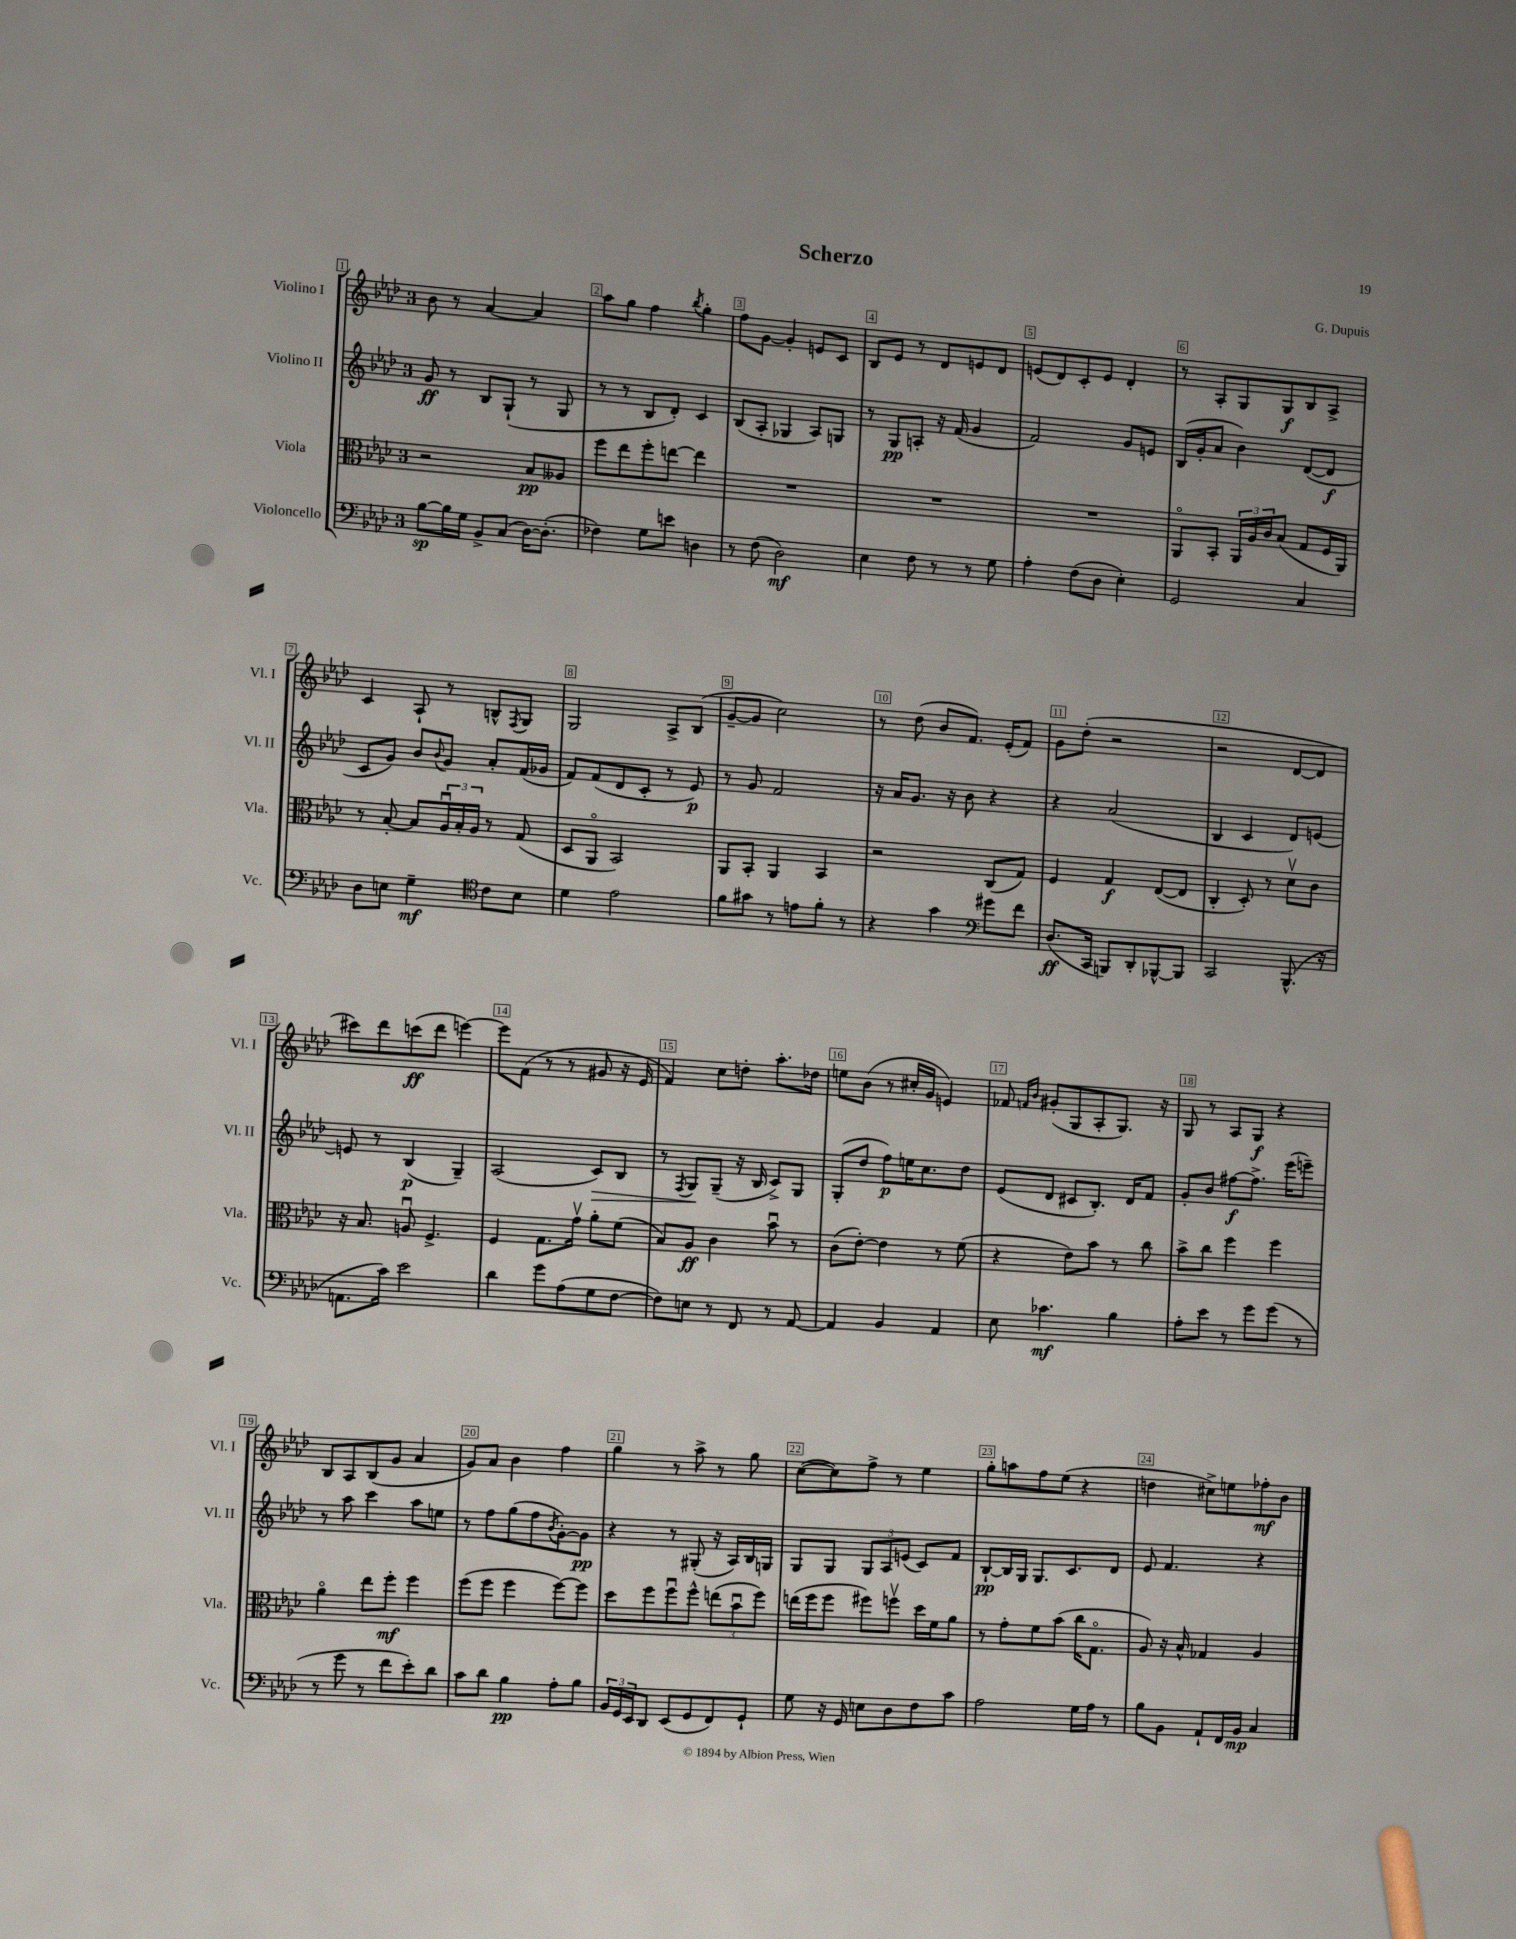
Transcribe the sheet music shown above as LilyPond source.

\header { title = "Scherzo" composer = "G. Dupuis" }
<<
\new StaffGroup <<
\new Staff = "s0" \with { instrumentName = "Violino I" shortInstrumentName = "Vl. I" } {
    \clef treble \key aes \major \once \override Staff.TimeSignature.style = #'single-digit \time 3/4
    bes'8 r8 aes'4~ aes'4 |
    aes''8 g''8 f''4 \acciaccatura { bes''8 } g''4-. |
    f''8 g'8~ g'4-. e'8 c'8 |
    bes8 ees'8 r8 des'8 e'8 des'8 |
    e'8( des'8) c'8-. e'8 des'4-. |
    r8 aes8-. g8 g8\f bes8 aes8-> |
    c'4 aes8-! r8 b8-^ \acciaccatura { f8 } g8 |
    g2 aes8-> bes8( |
    g'8~-- g'8 c''2) |
    r8 des''8( bes'8 f'8.) ees'16-.( f'8) |
    g'8 des''8-.( r2 |
    r2 des'8~ des'8 |
    cis'''8) des'''8 c'''8\ff( des'''8 e'''4~) |
    e'''8 f'8( r8 r8 gis'8 r16 ees'16 |
    f'4) c''8 d''8-. aes''8.-. des''16 |
    e''8 bes'8( r8 cis''16-. g'16 e'4) |
    fes'8 \grace { f'16 bes'16 } gis'8-.( g8 aes8-. g8.) r16 |
    g8 r8 aes8 g8\f r4 |
    bes8 aes8 bes8( g'8 aes'4 |
    g'8) aes'8 bes'4 f''4 |
    g''4 r8 aes''8-> r8 g''8 |
    c''8~( c''8) f''8-> r8 ees''4 |
    g''8-. a''8 f''8 ees''8( r4 |
    d''4 cis''8->) e''8 fes''8-.\mf bes'8 \bar "|." |
}
\new Staff = "s1" \with { instrumentName = "Violino II" shortInstrumentName = "Vl. II" } {
    \clef treble \key aes \major \once \override Staff.TimeSignature.style = #'single-digit \time 3/4
    g'8\ff r8 bes8 g8-!( r8 g8 |
    r8 r8 bes8 des'8-.) c'4 |
    bes8( aes8-. ges4 aes8) g8 |
    r8 g8\pp a8-. r16 f'16( g'4 |
    f'2) g'8 e'8 |
    bes16( g'16-. aes'8 bes'4) des'8~( des'8\f |
    c'8 g'8) bes'8 \appoggiatura { bes'8 } g'8 aes'8-. f'16( ges'16 |
    f'8) f'8( des'8 c'8-. r8 ees'8\p) |
    r8 g'8 f'2 |
    r16 aes'16 g'8. r16 bes'8 r4 |
    r4 aes'2( |
    bes4 c'4 des'8) e'8~ |
    e'8 r8 bes4\p( g4--) |
    aes2( c'8\>) bes8 |
    r8 \acciaccatura { f8 } g8\! g8--( r16 bes16 c'8->) g8 |
    g8-.( des''8 f''8\p) e''16 c''8. des''8 |
    ees'8( des'8 cis'8 bes8.-.) des'16 f'8 |
    g'8-. bes'8 fis''8~\f fis''8.-> ees'''16( e'''8--) |
    r8 aes''8 c'''4 aes''8 e''8 |
    r8 f''8 g''8( f''8 \acciaccatura { bes'8 } g'8~-.) g'8\pp |
    r4 r8 gis8-.( r16 aes16) bes16 g16 |
    g8 g8 \tuplet 3/2 { g8 aes8 e'8( } c'8) f'8 |
    bes8~-!\pp bes16 g16 g8. c'8. des'8 |
    ees'8 f'4. r4 \bar "|." |
}
\new Staff = "s2" \with { instrumentName = "Viola" shortInstrumentName = "Vla." } {
    \clef alto \key aes \major \once \override Staff.TimeSignature.style = #'single-digit \time 3/4
    r2 bes8\pp aeses8 |
    f''8 ees''8 f''8-. e''8~ e''4 |
    R2. |
    R2. |
    R2. |
    aes,8\flageolet bes,8-. \tuplet 3/2 { aes,16 aes16 c'16 } bes8( g8 f16 aes,16) |
    r8 bes8~-. bes8 \tuplet 3/2 { aes16\downbow bes16-. aes16 } r8 g8( |
    des8 aes,8\flageolet bes,2) |
    aes,8 bes,8-. aes,4 bes,4 |
    r2 c8( g8) |
    f4 g4\f ees8~( ees8 |
    c4-. des8-.) r8 des'8\upbow c'8 |
    r16 bes8. a8\downbow f4.-> |
    f4 g8. g'16\upbow aes'8-. f'8( |
    bes8) aes8\ff c'4 bes'8\downbow r8 |
    c'8( ees'8~-.) ees'4 r8 f'8( |
    r4 ees'8) bes'8 r8 c''8 |
    bes'8-> c''8 f''4 f''4 |
    aes'4\flageolet ees''8 f''8-.\mf f''4 |
    f''8( f''8 f''4 f''8~) f''8 |
    des''8 f''8 f''8\downbow f''8-^ \tuplet 3/2 { e''8( bes'8\downbow f''8) } |
    e''16( f''16 f''8 fis''8) f''8\upbow des''16 f'16 aes'8 |
    r8 g'8-. f'8 bes'8( c''16 g8.\flageolet |
    aes8) r16 bes16-^ ges4 aes4 \bar "|." |
}
\new Staff = "s3" \with { instrumentName = "Violoncello" shortInstrumentName = "Vc." } {
    \clef bass \key aes \major \once \override Staff.TimeSignature.style = #'single-digit \time 3/4
    bes8~\sp bes16 g16 bes,8-> c8( des16~) des8.-.( |
    fes4) g8 e'8 d4 |
    r8 f8( des2\mf) |
    ees4 f8 r8 r8 g8 |
    aes4-. f8( des8 ees4-.) |
    g,2 c4 |
    des8 e8 g4--\mf \clef tenor c'8 bes8 |
    des'4 ees'2 |
    f'8 gis'8 r8 e'8 f'8-. r8 |
    r4 g'4 \clef bass gis'8 f'8 |
    des8.\ff( c,16 b,,8) des,8-. bes,,8~-^ bes,,8 |
    c,2 bes,,8.-^( r16 |
    a,8. c'16) ees'2 |
    des'4 g'8 aes8( g8 f8~ |
    f8) e8 r8 f,8 r8 aes,8~ |
    aes,4 bes,4 aes,4 |
    ees8 ces'4.\mf bes4 |
    aes8-. ees'8 r8 g'8 g'8( r8 |
    r8 g'8 r8 f'8 ees'8-.) des'8 |
    c'8 des'8 bes4\pp aes8-. bes8 |
    \tuplet 3/2 { bes,16 g,16 ees,16 } des,8 ees,8( g,8 f,8) g,8-! |
    g8 r16 g,16 e8 des8 f8 c'8 |
    aes2 g16 aes16 r8 |
    bes8 bes,8 aes,8-! f,16 bes,16\mp c4 \bar "|." |
}
>>
>>
\layout { \context { \Score \override BarNumber.break-visibility = ##(#f #t #t) barNumberVisibility = #all-bar-numbers-visible \override BarNumber.stencil = #(make-stencil-boxer 0.1 0.3 ly:text-interface::print) } }
